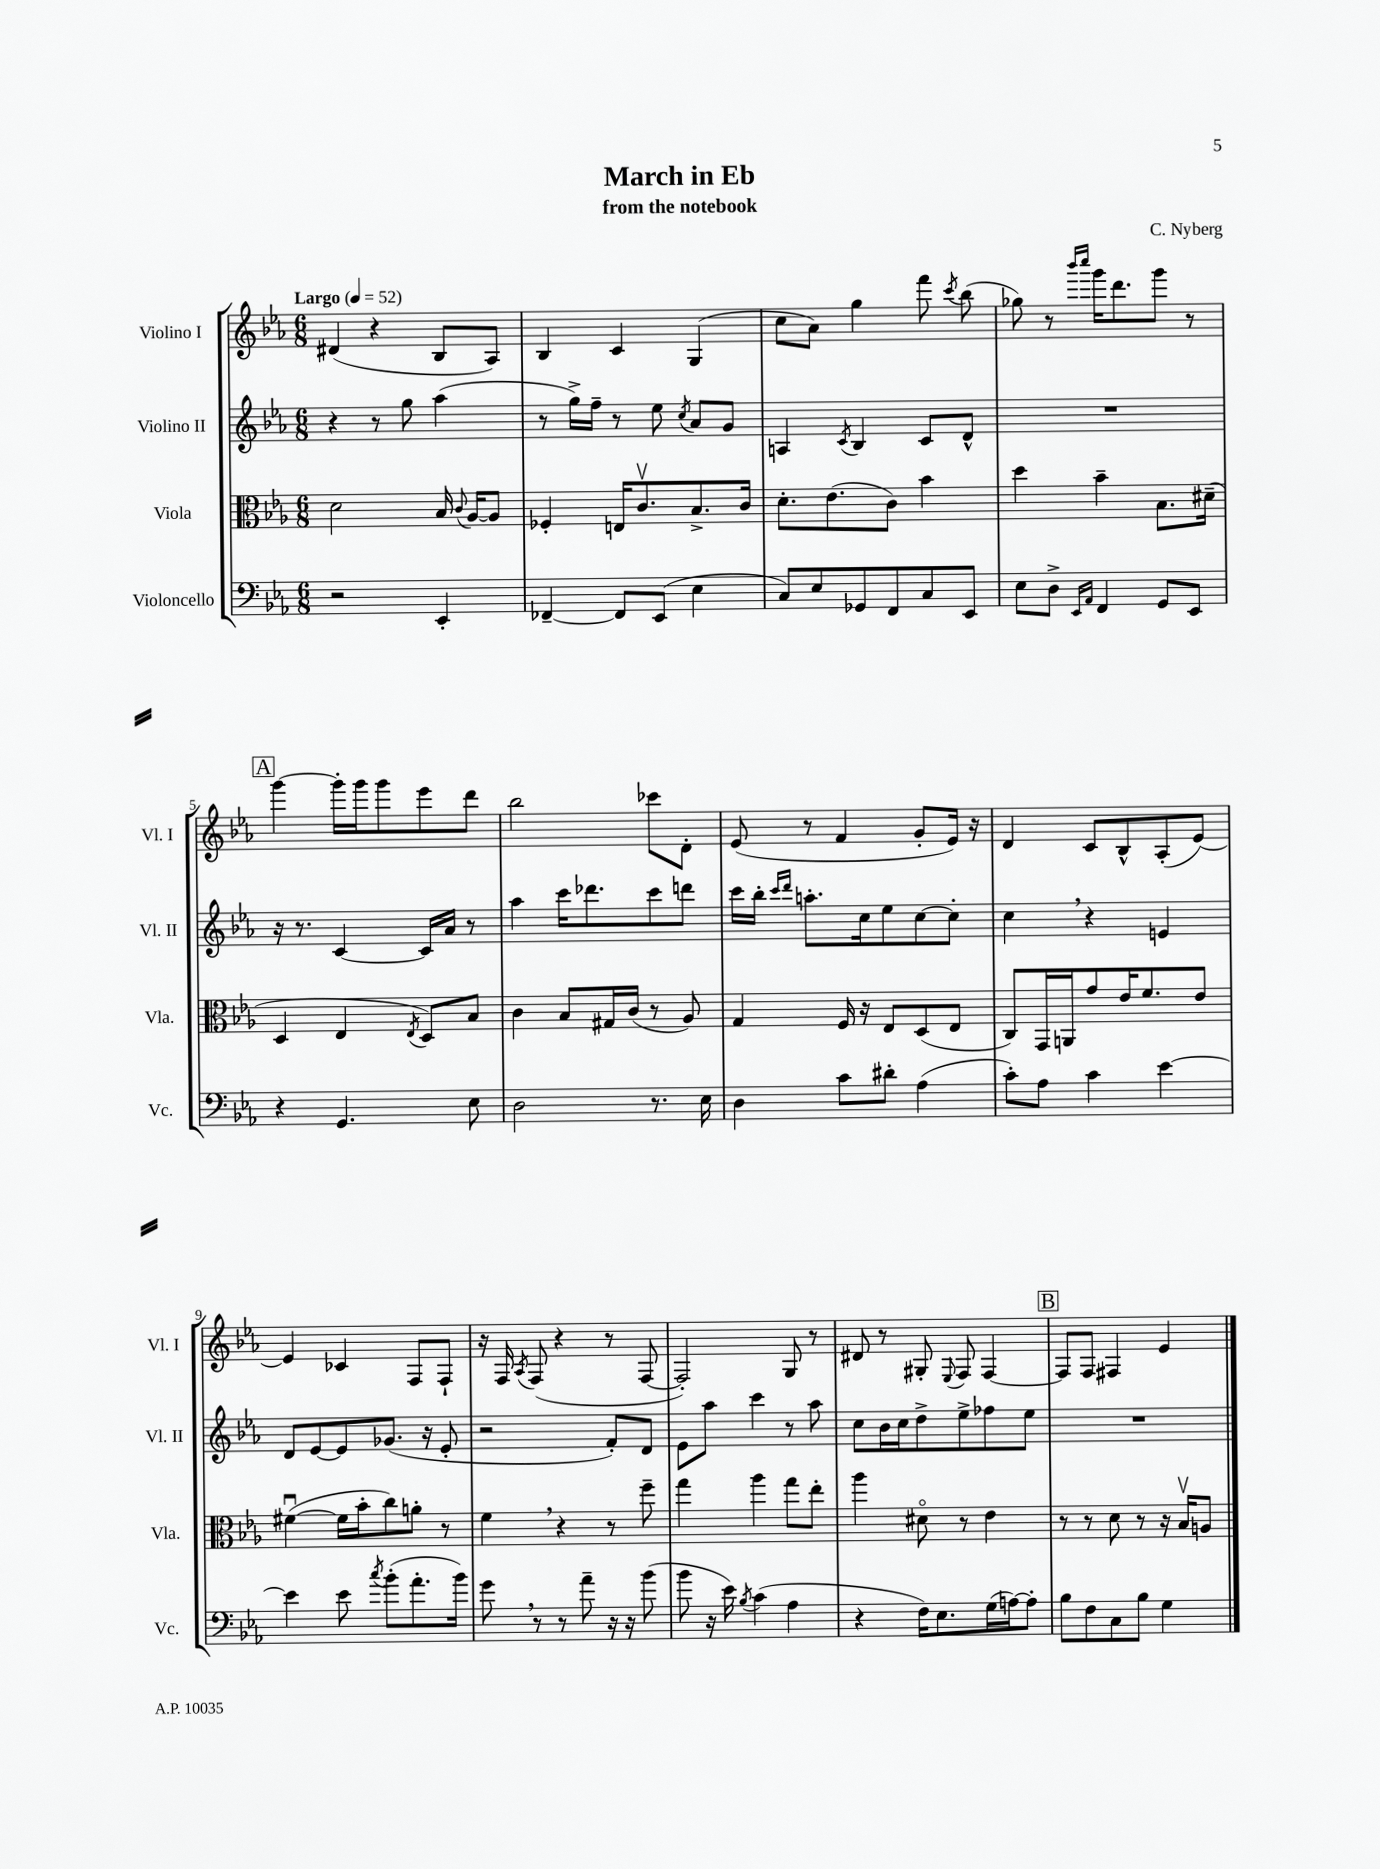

**kern	**kern	**kern	**kern
*staff4	*staff3	*staff2	*staff1
*clefF4	*clefC3	*clefG2	*clefG2
*k[b-e-a-]	*k[b-e-a-]	*k[b-e-a-]	*k[b-e-a-]
*M6/8	*M6/8	*M6/8	*M6/8
*MM52	*MM52	*MM52	*MM52
2r	2d\	4r	(4d#/
.	.	8r	4r
.	.	8gg\	.
4EE-'/	16B-/	(4aa-\	8B-/L
.	8qqc/	.	.
.	[16A-/LK	.	.
.	8A-/]J	.	8A-/J)
=	=	=	=
[4FF-~/	4F-'/	8r	4B-/
.	.	16gg^\LL)	.
.	.	16ff~\JJ	.
8FF-/]L	16E/LK	8r	4c/
.	8.cv/	.	.
(8EE-/J	.	8ee-\	.
.	.	8qcc/	.
4E-\	8.B-^/	8a-/L	(4G/
.	.	8g/J	.
.	16c/Jk	.	.
=	=	=	=
8C/L)	8.d'\L	4A/	8cc\L
8E-/	.	.	8a-\J)
.	(8.e-\	.	.
.	.	8qc/	.
8GG-/	.	4B-/	4gg\
8FF/	8c\J)	.	.
8C/	4b-\	8c/L	8fff\
.	.	.	8qccc/
8EE-/J	.	8d^^/J	(8bb-\
=	=	=	=
8E-\L	4dd\	2.r	8gg-\)
8D^\J	.	.	8r
16qqEE-/LL	.	.	16qqbbb-/LL
16qqAA-/JJ	.	.	16qqcccc/JJ
4FF/	4b-~\	.	16ggg\LK
.	.	.	8.ddd\
8GG/L	8.B-\L	.	8ggg\J
8EE-/J	.	.	8r
.	(16d#~\Jk	.	.
=	=	=	=
4r	4D/	16r	[4ggg\
.	.	8.r	.
4.GG/	4E-/	[4c/	16ggg'\]LL
.	.	.	16ggg\J
.	.	.	8ggg\
.	8qE-/	.	.
.	8D/L)	16c/]LL	8eee-\
.	.	16a-/JJ	.
8E-\	8B-/J	8r	8ddd\J
=	=	=	=
2D\	4c\	4aa-\	2bb-\
.	8B-/L	16ccc\LK	.
.	.	8.ddd-\	.
.	16G#/L	.	.
.	(16c/JJ	.	.
8.r	8r	8ccc\	8ccc-\L
.	8A-/)	8ddd\J	8d'\J
16E-\	.	.	.
=	=	=	=
4D\	4G/	16ccc\LL	(8e-/
.	.	16bb-'\JJ	.
.	.	16qqccc/LL	.
.	.	16qqddd/JJ	.
.	.	8.aa'\L	8r
8c\L	16F/	.	4f/
.	16r	16cc\k	.
8d#'\J	8E-/L	8ee-\	.
(4A-\	(8D/	[8cc\	8g'/L
.	8E-/J	8cc'\]J	16e-/Jk)
.	.	.	16r
=	=	=	=
8c'\L)	8C/L)	4cc\	4d/
8A-\J	16GG/L	.	.
.	16AA/J	.	.
4c\	8g/	4r	8c/L
.	16e-/K	.	8B-^^/
.	8.f/	.	.
[4e-\	.	4e/	(8A-'/
.	8e-/J	.	[8e-/J)
=	=	=	=
4e-\]	([4f#u\	8d/L	4e-/]
.	.	[8e-/	.
8e-\	16f#\]LL	8e-/]	4c-/
.	16b-'\J	.	.
8qcc/	.	.	.
(8b-'\L	8cc\)	(8.g-/J	.
8.a-'\	8a'\J	.	8F/L
.	.	16r	.
.	8r	8e-'/	8F`/J
16b-\Jk)	.	.	.
=	=	=	=
8g\	4f\	2r	16r
.	.	.	16F/
.	.	.	8qA-/
8r	.	.	(8F/
8r	4r	.	4r
8a-~\	.	.	.
16r	8r	8f'/L)	8r
16r	.	.	.
(8b-\	8ff~\	8d/J	[8F/
=	=	=	=
8b-\	4gg\	8e-\L	2F'/])
16r	.	8aa-\J	.
16e-\)	.	.	.
8qB-/	.	.	.
(4c\	4aa-\	4ccc\	.
4A-\	8gg\L	8r	8G/
.	8ee-'\J	8aa-\	8r
=	=	=	=
4r	4aa-\	8cc\L	8d#/
.	.	16b-\L	8r
.	.	16cc\J	.
16F\LK)	8d#o\	8dd^\	8G#'/
8.E-\	.	.	.
.	.	.	8qqE-/
.	8r	8ee-^\	8F/
(16G\L	4e-\	8ff-\	[4F/
[16A\J)	.	.	.
8A'\]J	.	8ee-\J	.
=	=	=	=
8B-\L	8r	2.r	8F/]L
8F\	8r	.	8F/J
8C\	8d\	.	4F#/
8B-\J	8r	.	.
4G\	16r	.	4e-/
.	16B-v/LK	.	.
.	8A/J	.	.
==	==	==	==
*-	*-	*-	*-
